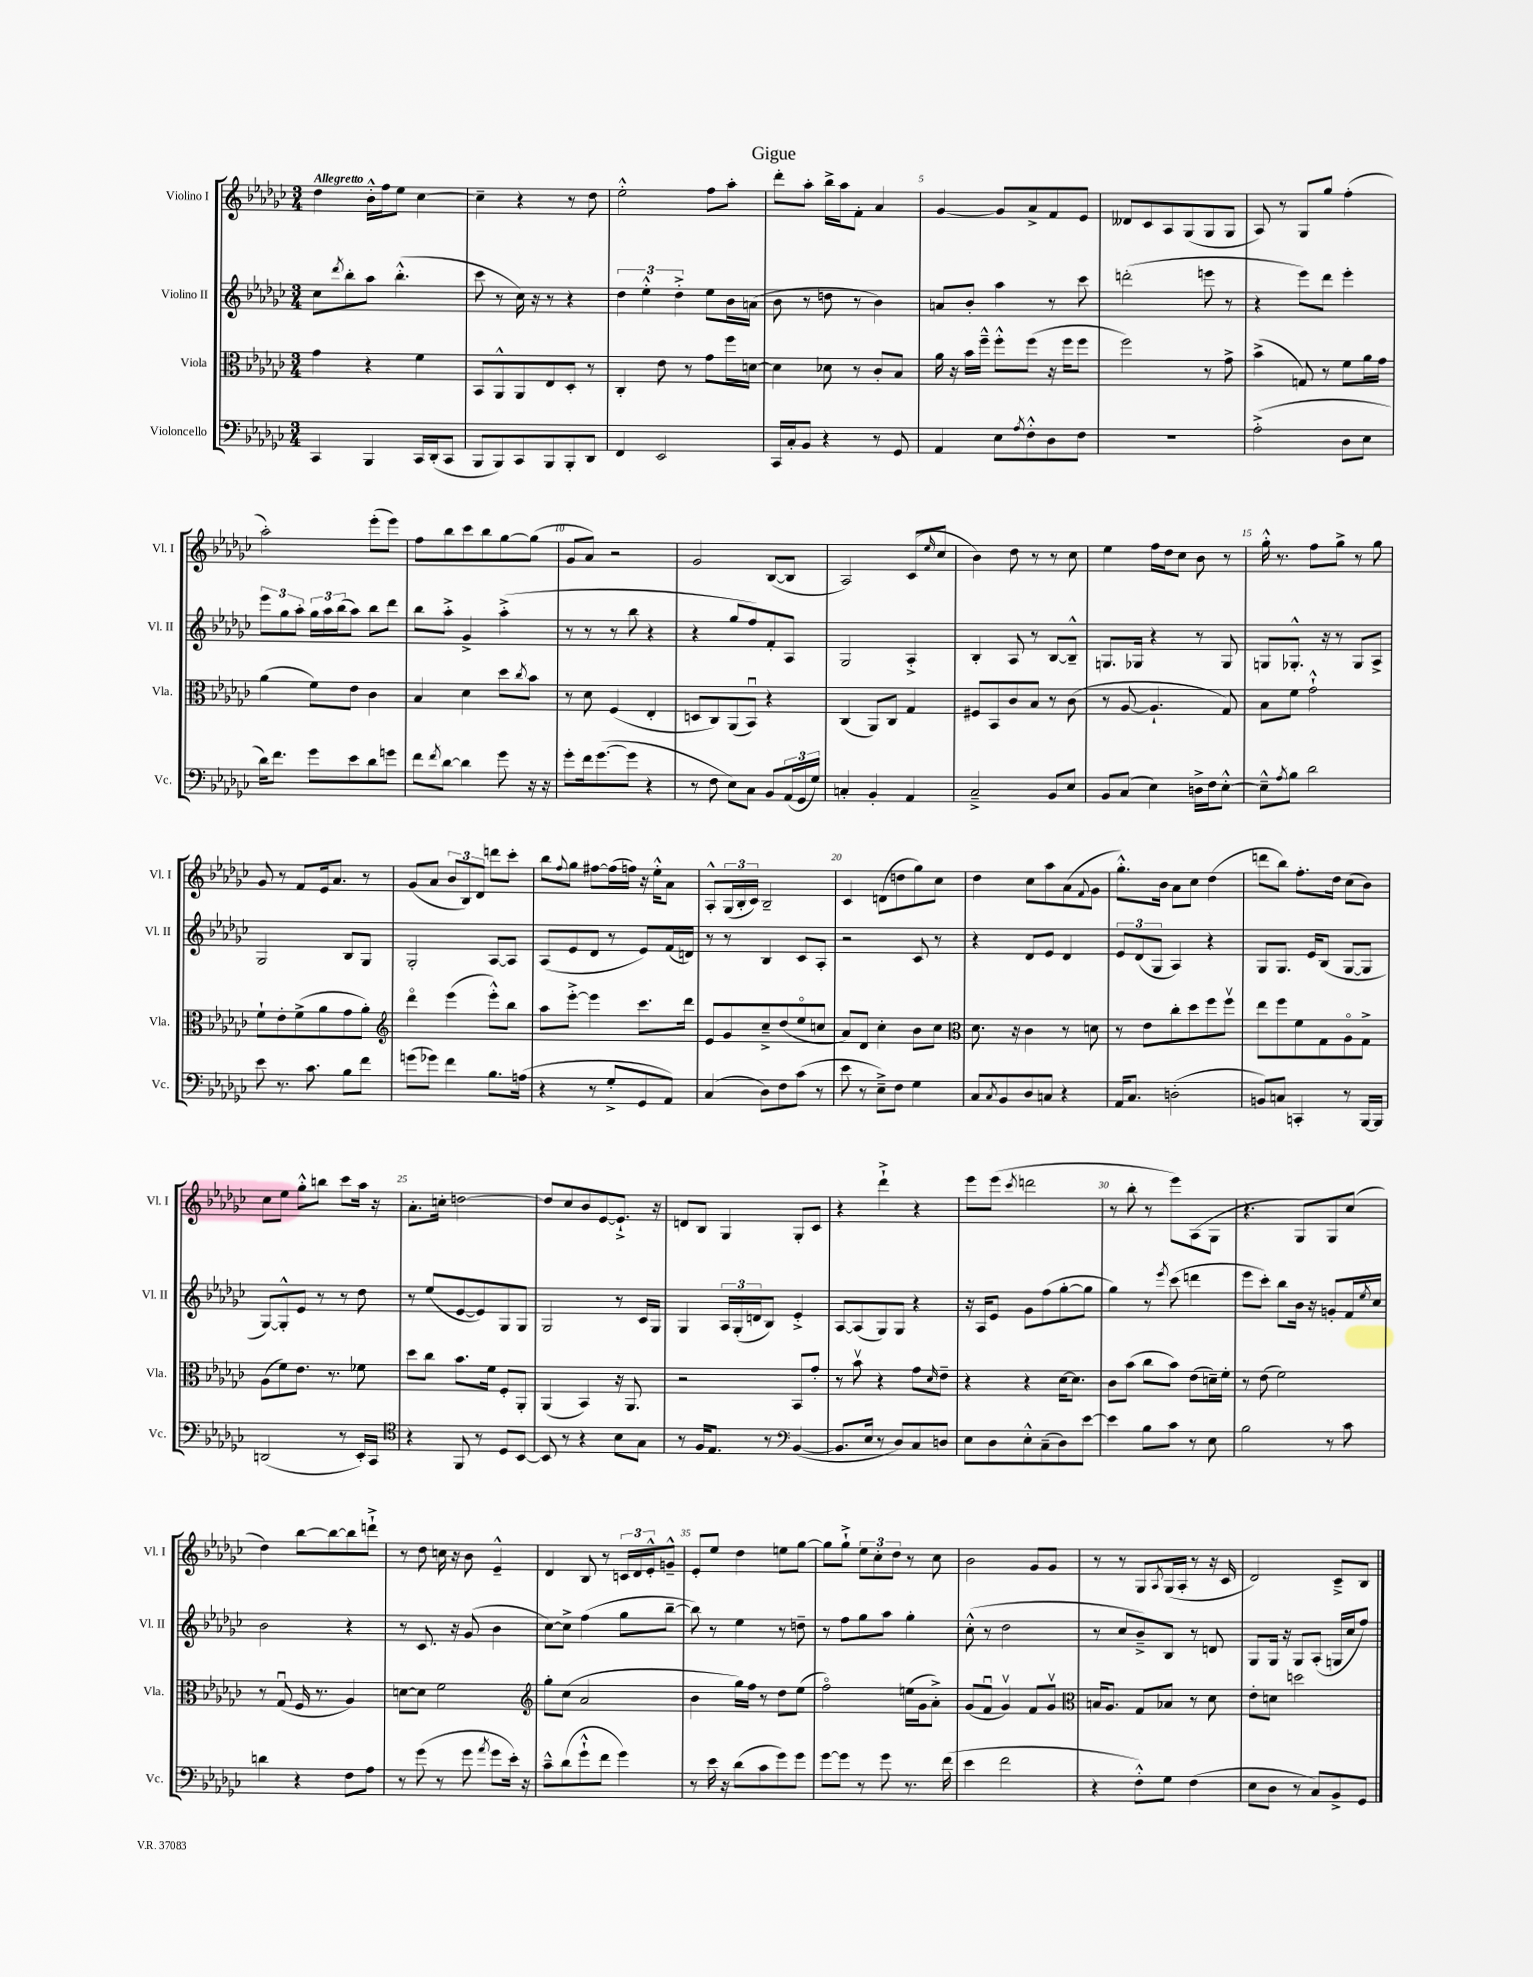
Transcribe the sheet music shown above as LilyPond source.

\header { title = "Gigue" }
<<
\new StaffGroup <<
\new Staff = "s0" \with { instrumentName = "Violino I" shortInstrumentName = "Vl. I" } {
    \clef treble \key ges \major \numericTimeSignature \time 3/4 \tempo "Allegretto"
    des''4 bes'16-.-^ f''16 ees''8 ces''4~ |
    ces''4-- r4 r8 des''8 |
    ees''2-.-^ f''8 aes''8-. |
    des'''8-. aes''8-. bes''16-> aes''16 f'8-. aes'4 |
    ges'4~ ges'8 aes'8-> f'8 ees'8 |
    deses'8 ces'8 aes8 ges8( ges8 ges8 |
    aes8) r8 ges8 ges''8 f''4-.( |
    aes''2-.) ees'''8-.( ees'''8) |
    f''8 bes''8 ces'''8 bes''8 ges''8~ ges''8( |
    ges'8 aes'8) r2 |
    ges'2 bes8~( bes8 |
    aes2) ces'8( \grace { ees''16 } ces''8 |
    bes'4) des''8 r8 r8 ces''8 |
    ees''4 f''16 des''16 ces''8 bes'8 r8 |
    ges''16-.-^ r8. f''8 ges''8-> r8 ges''8 |
    ges'8 r8 f'8 ees'16 aes'8. r8 |
    ges'8( aes'8 \tuplet 3/2 { bes'8 bes8) des'8 } d'''8 ces'''8-. |
    bes''8 \appoggiatura { f''8 } ges''8 fis''8~ fis''16( f''16) r16 ees''16-.-^ aes'8 |
    aes8-.-^ \tuplet 3/2 { ges16( bes16-. ces'16) } bes2-- |
    ces'4 d'8( d''8 ges''8) ces''8 |
    des''4 ces''8 aes''8 aes'8( \appoggiatura { f'8 } ges'8 |
    ges''8.-.-^) bes'16 aes'8 ces''8 des''4( |
    d'''8 bes''8) f''8.-. des''16 ces''8( bes'8) |
    ces''8 ees''8 ges''8-.-^ b''8 ces'''8 aes''16 r16 |
    aes'8.-. c''16-. d''2~ |
    d''8 ces''8 bes'8 ees'8~ ees'8.-!-> r16 |
    d'8 bes8 ges4 ges8-. ces'8 |
    r4 des'''4-!-> r4 |
    ees'''8 ees'''8( \acciaccatura { ces'''8 } d'''2 |
    r8 bes''8-. r8 ees'''8) aes8( ges8 |
    r4. ges8) ges8 ces''8( |
    des''4) bes''8~ bes''8~ bes''8 d'''8-!-> |
    r8 des''8 c''16 r16 bes'8 ees'4---^ |
    des'4 bes8 r8 \tuplet 3/2 { c'16 des'16 ees'16-.-^ } g'8---^ |
    ees'8-. ees''8 des''4 e''8 ges''8~ |
    ges''8 ges''8-!-> \tuplet 3/2 { ees''8 ces''8-. des''8 } r8 ces''8 |
    bes'2 ges'8 ges'8 |
    r8 r8 ges8 \acciaccatura { aes8 } ges16( aes16-. r8 r16 ces'16 |
    des'2) ces'8---> bes8 \bar "|." |
}
\new Staff = "s1" \with { instrumentName = "Violino II" shortInstrumentName = "Vl. II" } {
    \clef treble \key ges \major \numericTimeSignature \time 3/4
    ces''8 \acciaccatura { des'''8 } bes''8-. aes''8 bes''4.-.-^( |
    ces'''8 r8 ces''16) r16 r8 r4 |
    \tuplet 3/2 { des''4 ees''4-.-^ des''4-.-> } ees''8 bes'16 a'16( |
    bes'8 r8 d''8 r8 bes'4) |
    a'8 bes'8-. aes''4 r8 ces'''8 |
    d'''2-.( e'''8 r8 |
    r4 ees'''8) des'''8 ees'''4-. |
    \tuplet 3/2 { ees'''8 ges''8 aes''8-. } \tuplet 3/2 { ges''16 aes''16 bes''16( } aes''8) bes''8 des'''8 |
    bes''8 aes''8-.-> ges'4-> aes''4-.->( |
    r8 r8 r8 bes''8 r4 |
    r4 ges''8 f''8) f'8-. aes8 |
    ges2 aes4-.-> |
    bes4-. aes8 r8 bes8~ bes8---^ |
    g8. ges16 r4 r8 ges8 |
    g8 ges8.-.-^ r16 r8 ges8 aes8-> |
    ges2 bes8 ges8 |
    ges2-. aes8~ aes8 |
    aes8( ees'8 des'8 r8 ees'8) f'16( d'16) |
    r8 r8 bes4 ces'8 aes8-. |
    r2 ces'8 r8 |
    r4 des'8 ees'8 des'4 |
    \tuplet 3/2 { ees'8 des'8( ges8 } aes4) r4 |
    ges8 ges8. ees'16 bes8( ges8~ ges8 |
    ges8~) ges8-.-^ ees'8 r8 r8 des''8 |
    r8 ees''8( ees'8~ ees'8) ges8 ges8 |
    ges2 r8 ces'16 ges16 |
    ges4 \tuplet 3/2 { aes16 ges16-.( d'16 } bes8) ees'4-.-> |
    aes8~ aes8( ges8) ges8 r4 |
    r16 aes16 ees'8 ges'8 f''8( ges''8~-. ges''8 |
    ges''4) r8 \acciaccatura { ees'''8 } ces'''8( d'''4 |
    ees'''8 ces'''8-.) bes''8 bes'16 r16 g'8-. f'16 \acciaccatura { ees''8 } ces''16 |
    bes'2 r4 |
    r8 ces'8. r16 ges'8( bes'4 |
    ces''8~) ces''8-> f''4( ges''8 bes''8~-- |
    bes''8) r8 ees''4 r8 d''8-- |
    r8 f''8 ges''8 aes''8 ges''4-. |
    ces''8-.-^( r8 des''2 |
    r8 ces''8 bes'8--->) bes8 r8 d'8 |
    ges8 ges16 r16 ges8 aes8-.( g16 ces''16 f''8) \bar "|." |
}
\new Staff = "s2" \with { instrumentName = "Viola" shortInstrumentName = "Vla." } {
    \clef alto \key ges \major \numericTimeSignature \time 3/4
    ges'4 r4 f'4 |
    bes,8 aes,8-^ aes,8 ees8 des8-. r8 |
    ces4-. ees'8 r8 ges'8 f''16 d'16~ |
    d'4 des'8 r8 ces'8-. bes8 |
    aes'16 r16 bes'16 f''16---^ f''8-.-^ f''8( r16 f''16 f''8 |
    f''2) r8 ges'8-> |
    bes'4->( g8) r8 f'8 aes'16 ges'16 |
    aes'4( f'8) ees'8 ces'4 |
    bes4 des'4 des''8 \acciaccatura { ces''8 } bes'8 |
    r8 des'8 f4( ees4-. |
    d8 ces8) aes,8( bes,8\downbow) r4 |
    ces4( aes,8) ces8 ges4 |
    fis8 bes,8 ces'8 bes8 r8 ces'8( |
    r8 aes8~ aes4.-! ges8) |
    bes8 f'8 ges'2-!-^ |
    f'8-! ees'8-. f'8->( aes'8 ges'8 aes'8-.) |
    \clef treble des'''4\flageolet ees'''4( ees'''8-.-^) bes''8 |
    aes''8 ees'''8~-.-> ees'''4 ces'''8. des'''16 |
    ees'8 ges'8 ces''8---> des''8( ees''8\flageolet c''8 |
    aes'8) des'8 ces''4-. bes'8 ces''8 |
    \clef alto des'8. r16 ces'4 r8 d'8 |
    r8 ees'8 ces''8-. des''8 f''8 f''8\upbow |
    ees''8 f''8 f'8 ges8 aes8\flageolet ges8-> |
    aes8( f'8) ees'8. r8. fes'8 |
    des''8 ces''8 bes'8. f'16 f8-. aes,8-. |
    aes,4( bes,4) r16 aes,8. |
    r2 bes,8 ges'8-. |
    r8 bes'8\upbow r4 ges'8 \grace { des'16 } ees'8-- |
    r4 r4 des'16~ des'8. |
    ces'8 bes'8( ces''8 bes'8) ees'8( d'16--) f'16-. |
    r8 ees'8( f'2) |
    r8 ges8\downbow( f16 r8. aes4) |
    d'8~ d'8 f'2 |
    \clef treble ges''8-. ces''8( aes'2 |
    bes'4 ges''16) f''16 r8 des''8 ees''8( |
    f''2\flageolet) e''16( ges'16 aes'8-.->) |
    ges'8( f'8\downbow ges'4\upbow) f'8 ges'8\upbow |
    \clef alto b16 aes8. ges8 bes8 r8 des'8 |
    ees'8-. d'8 d''2 \bar "|." |
}
\new Staff = "s3" \with { instrumentName = "Violoncello" shortInstrumentName = "Vc." } {
    \clef bass \key ges \major \numericTimeSignature \time 3/4
    ces,4 bes,,4 ces,16 des,16-.( ces,8 |
    bes,,8 bes,,8) ces,8 bes,,8 bes,,8-. des,8 |
    f,4 ees,2 |
    ces,16 ces16-. bes,8 r4 r8 ges,8 |
    aes,4 ees8 \acciaccatura { aes8 } f8-.-^ des8 f8 |
    R2. |
    aes2-.->( des8 ees8 |
    des'16) f'8. ges'8 ees'8 des'8 g'8 |
    f'8 \acciaccatura { f'8 } des'8~ des'4 ges'8 r16 r16 |
    ges'8-. f'16 ges'8.~( ges'8 r4 |
    r8 f8 ees8) ces8 bes,8 \tuplet 3/2 { aes,16( ges,16 ges16) } |
    c4-. bes,4-. aes,4 |
    ces2---> bes,8 ees8 |
    bes,8 ces8( ees4) d16-> f16 ees8~-.-^ |
    ees8---^ \acciaccatura { aes8 } bes8 des'2 |
    ees'8 r8. ces'8. bes8 f'8 |
    g'8( ges'8) f'4 bes8. a16( |
    r4 r8 ges8-.-> ges,8 aes,8) |
    ces4( des8) f8 ces'8( r8 |
    ees'8 r8 ees8--->) f8 ges4 |
    ces8 \acciaccatura { ces8 } bes,8 des8 c8 r4 |
    aes,16 ces8. d2-.( |
    b,8) c8 c,4-. r8 bes,,16~ bes,,16 |
    d,2( r8 ees,16-.) ces,16 |
    \clef tenor r4 f,8 r8 des8 bes,8~ |
    bes,8 r8 r4 bes8 ges8 |
    r8 f16 ees8. r8 \clef bass bes,4~( |
    bes,8. ees16 r8 des8) ces8 d8 |
    ees8 des8 ees8-.-^ ces8--( des8) ees'8~ |
    ees'4 bes8 ces'8 r8 ees8 |
    bes2 r8 ces'8 |
    d'4 r4 f8 aes8 |
    r8 ges'8( r8 ges'8 \acciaccatura { aes'8 } ges'8 ees'16-.) r16 |
    ces'8---^ des'8( ges'8-!-^ f'8 ges'4) |
    r8 ees'16 r16 des'8( ces'8 ges'8) ges'8 |
    ges'8~ ges'8 r8 ges'8 r8. f'16( |
    ees'4 f'2 |
    r4 f8-.-^) ges8 f4( |
    ees8 des8 r8 ces8) bes,8-> ges,8 \bar "|." |
}
>>
>>
\layout { \context { \Score \override BarNumber.break-visibility = ##(#f #t #t) barNumberVisibility = #(every-nth-bar-number-visible 5) } }
